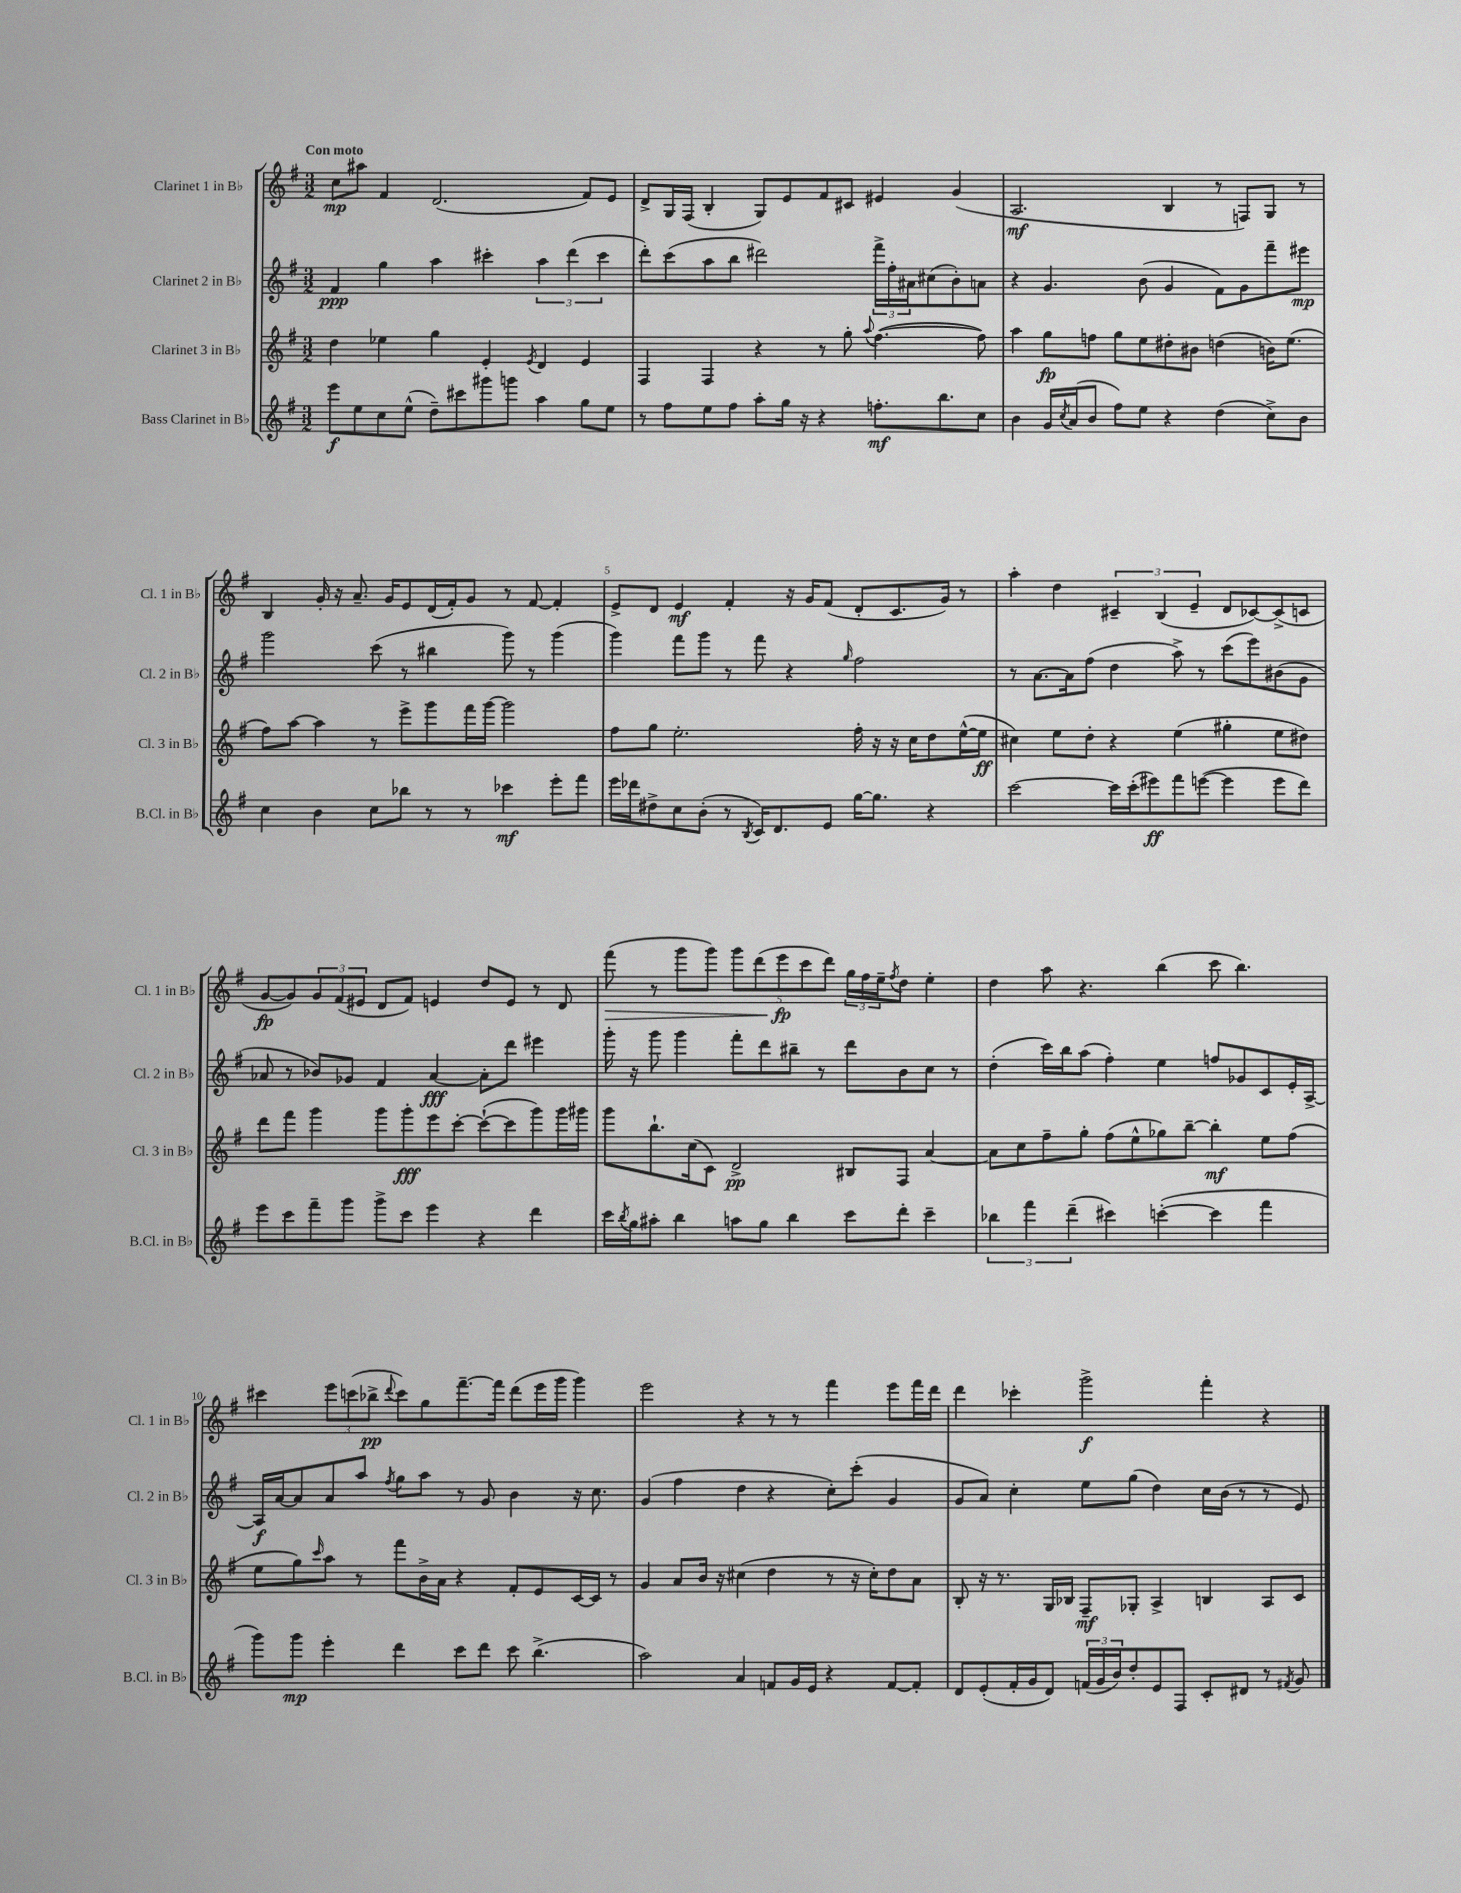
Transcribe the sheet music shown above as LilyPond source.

<<
\new StaffGroup <<
\new Staff = "s0" \with { instrumentName = "Clarinet 1 in Bb" shortInstrumentName = "Cl. 1 in Bb" } {
    \clef treble \key g \major \numericTimeSignature \time 3/2 \tempo "Con moto"
    c''8\mp ais''8 fis'4 d'2.( fis'8) e'8 |
    d'8-> g16 fis16( b4-. g8) e'8 fis'8 cis'8 eis'4 g'4( |
    a2.\mf b4 r8 f8) g8 r8 |
    b4 g'16-. r16 a'8.-- g'16 e'8 d'16( fis'16-.) g'8 r8 fis'8~ fis'4-. |
    e'8-> d'8 e'4\mf fis'4-. r16 g'16 fis'8( d'8-. c'8. g'16) r8 |
    a''4-. d''4 \tuplet 3/2 { cis'4-- b4( e'4-- } d'8 ces'8~) ces'8->( c'8 |
    g'8~\fp g'8) \tuplet 3/2 { g'8 fis'8( eis'8 } d'8 fis'8) e'4 d''8 e'8 r8 d'8 |
    fis'''8\>( r8 g'''8 g'''8) \tuplet 5/4 { g'''8 d'''8( e'''8\fp\! c'''8 d'''8) } \tuplet 3/2 { g''16 fis''16 e''16-- } \acciaccatura { fis''8 } d''8 e''4-. |
    d''4 a''8 r4. b''4( c'''8 b''4.) |
    cis'''4 \tuplet 3/2 { e'''8 c'''8( bes''8->\pp } \appoggiatura { d'''8 } c'''8) g''8 fis'''8.~-- fis'''16 d'''8( e'''16 g'''16 g'''4) |
    e'''2 r4 r8 r8 fis'''4 e'''8 fis'''16 d'''16 |
    d'''4 ces'''4-. g'''2->\f fis'''4-. r4 \bar "|." |
}
\new Staff = "s1" \with { instrumentName = "Clarinet 2 in Bb" shortInstrumentName = "Cl. 2 in Bb" } {
    \clef treble \key g \major \numericTimeSignature \time 3/2
    fis'4\ppp g''4 a''4 cis'''4-. \tuplet 3/2 { a''4 d'''4( cis'''4 } |
    d'''8-.) c'''8( a''8 b''8 dis'''2) \tuplet 3/2 { fis'''16-> fis''16-. ais'16 } cis''8( b'8-.) a'8 |
    r4 g'4. b'8( g'4 fis'8) g'8 fis'''8-- eis'''8\mp |
    g'''2 c'''8( r8 bis''4 g'''8) r8 g'''4( |
    g'''4) fis'''8 g'''8 r8 fis'''8 r4 \grace { g''16 } fis''2 |
    r8 a'8.~ a'16 fis''8( d''4 a''8->) r8 c'''8( e'''8) bis'8( g'8 |
    aes'8 r8 bes'8) ges'8 fis'4 aes'4~\fff aes'8-. d'''8 eis'''4 |
    g'''16-. r16 g'''8 g'''4 fis'''8-. d'''8 bis''8-- r8 d'''8 b'8 c''8 r8 |
    d''4-.( c'''16) b''16 a''8( fis''4-.) e''4 f''8 ges'8 c'8 e'16-. a16~-> |
    a16\f a'16~ a'8 a'8 a''8 \acciaccatura { fis''8 } g''8 a''8 r8 g'8 b'4 r16 c''8. |
    g'4( fis''4 d''4 r4 c''8-.) c'''8-.( g'4 |
    g'8 a'8) c''4-. e''8 g''8( d''4) c''16 b'16( r8 r8 e'8) \bar "|." |
}
\new Staff = "s2" \with { instrumentName = "Clarinet 3 in Bb" shortInstrumentName = "Cl. 3 in Bb" } {
    \clef treble \key g \major \numericTimeSignature \time 3/2
    d''4 ees''4 g''4 e'4-. \acciaccatura { e'8 } d'4 e'4 |
    fis4 fis4 r4 r8 g''8-. \appoggiatura { a''8 } fis''4.~( fis''8) |
    a''4 g''8\fp f''8 g''8 e''8 dis''8-. bis'8 d''4( b'16) e''8.( |
    fis''8) a''8~ a''4 r8 e'''8-> g'''8 fis'''16 g'''16~ g'''2 |
    fis''8 g''8 e''2.-. fis''16-. r16 r16 c''16 d''8 e''16~-^( e''16\ff |
    cis''4) e''8 d''8-. r4 e''4( gis''4-. e''8 dis''8) |
    d'''8 fis'''8 g'''4 g'''8 g'''8-.\fff e'''8 c'''8~-. c'''8~-!( c'''8 g'''8) g'''16 gis'''16 |
    g'''8 b''8.-! c''16( c'8) d'2->\pp bis8 fis8 a'4~ |
    a'8 c''8 fis''8-- g''8-. fis''8( e''8-^ ges''8) b''8~-- b''4-.\mf e''8 fis''8( |
    e''8 g''8) \grace { c'''16 } a''8 r8 fis'''8 b'16-> a'16 r4 fis'8-. e'8 c'16~ c'16 r8 |
    g'4 a'8 b'16 r16 cis''4( d''4 r8 r16 cis''16-.) d''8 a'8 |
    b8-. r16 r8. g16 bes16 fis8--\mf ges8-. a4-> b4 a8 c'8 \bar "|." |
}
\new Staff = "s3" \with { instrumentName = "Bass Clarinet in Bb" shortInstrumentName = "B.Cl. in Bb" } {
    \clef treble \key g \major \numericTimeSignature \time 3/2
    e'''8\f e''8 c''8 e''8-^( d''8--) cis'''8 gis'''8 g'''8 a''4 g''8 e''8 |
    r8 fis''8 e''8 fis''8 a''8-. g''16 r16 r4 f''8.-.\mf b''8. c''8 |
    b'4 g'16 \acciaccatura { c''8 } a'16( b'8 fis''8) e''8 r4 d''4( c''8->) b'8 |
    c''4 b'4 c''8 bes''8 r8 r8 ces'''4\mf e'''8-. fis'''8 |
    e'''16 des'''16 dis''8-> c''8 b'8-.( r8 \acciaccatura { b8 } c'16) d'8. e'8 g''16~ g''8. r4 |
    c'''2~ c'''16 c'''16-.( eis'''8\ff) fis'''8 e'''8~( e'''4 e'''8 d'''8) |
    e'''8 c'''8 fis'''8-- g'''8 g'''8-> c'''8 e'''4 r4 d'''4 |
    c'''16 \acciaccatura { b''8 } g''16 ais''8-. b''4 a''8 g''8 b''4 c'''8 d'''8-. c'''4-- |
    \tuplet 3/2 { bes''4 fis'''4 d'''4--( } cis'''4) c'''4~-.( c'''4 fis'''4 |
    g'''8) g'''8\mp e'''4-. d'''4 c'''8 d'''8 c'''8 b''4.->( |
    a''2) a'4 f'8 g'16 e'16 r4 f'8~ f'8-. |
    d'8 e'8-.( fis'16-. g'16 d'8) \tuplet 3/2 { f'16( g'16 b'16) } d''8-. e'8 fis8 c'8-. dis'8 r8 \acciaccatura { fis'8 } g'8 \bar "|." |
}
>>
>>
\layout { \context { \Score \override BarNumber.break-visibility = ##(#f #t #t) barNumberVisibility = #(every-nth-bar-number-visible 5) } }
